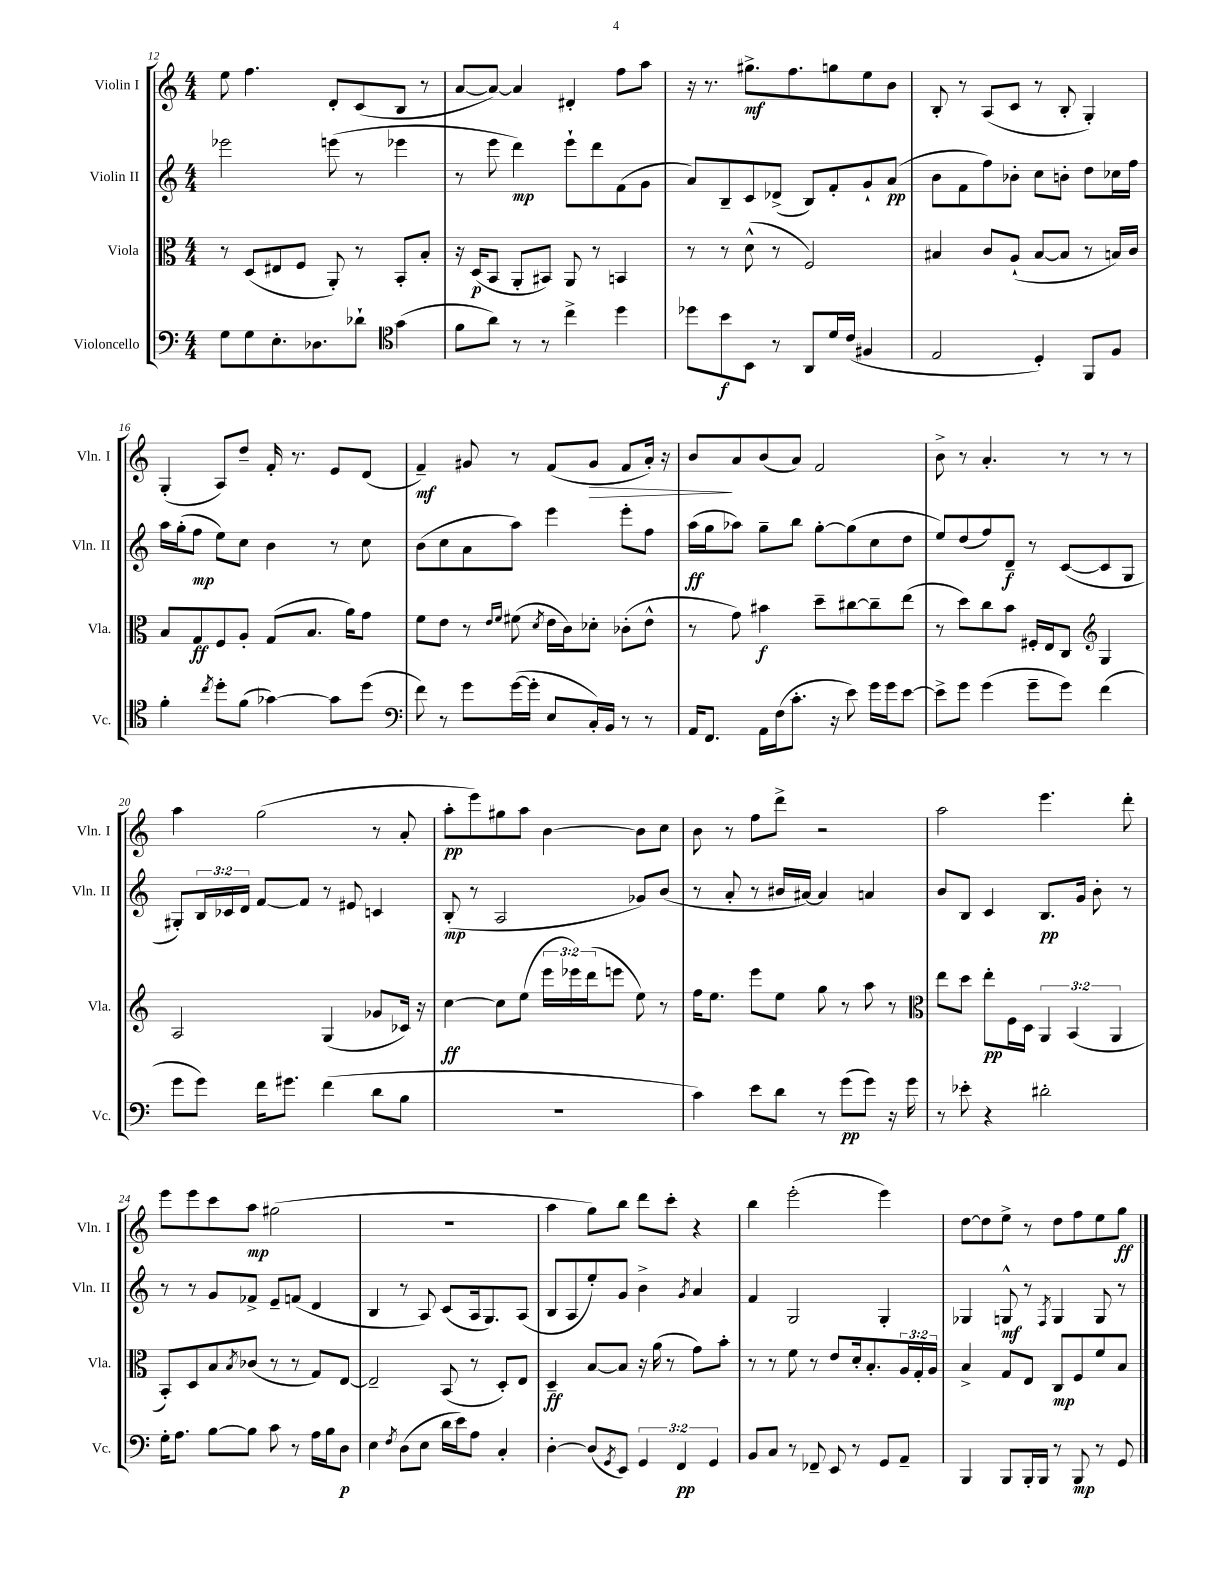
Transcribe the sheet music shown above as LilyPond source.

<<
\new StaffGroup <<
\new Staff = "s0" \with { instrumentName = "Violin I" shortInstrumentName = "Vln. I" } {
    \clef treble \key c \major \numericTimeSignature \time 4/4
    e''8 f''4. d'8-. c'8( b8 r8 |
    a'8~ a'8~) a'4 dis'4-. f''8 a''8 |
    r16 r8. gis''8.->\mf f''8. g''8 e''8 b'8 |
    b8-. r8 a8( c'8 r8 b8-. g4-.) |
    g4-.( a8) d''8-- f'16-. r8. e'8 d'8( |
    f'4--\mf) gis'8 r8 f'8( gis'8\> f'8 a'16-.) r16 |
    b'8\! a'8 b'8( a'8) f'2 |
    b'8-> r8 a'4.-. r8 r8 r8 |
    a''4 g''2( r8 a'8-. |
    a''8-.\pp e'''8) gis''8 a''8 b'4~ b'8 c''8 |
    b'8 r8 f''8 d'''8-> r2 |
    a''2 e'''4. d'''8-. |
    e'''8 e'''8 c'''8 a''8\mp gis''2( |
    R1 |
    a''4 g''8) b''8 d'''8 c'''8-. r4 |
    b''4 e'''2-.( e'''4) |
    d''8~ d''8 e''8-> r8 d''8 f''8 e''8 g''8\ff \bar "|." |
}
\new Staff = "s1" \with { instrumentName = "Violin II" shortInstrumentName = "Vln. II" } {
    \clef treble \key c \major \numericTimeSignature \time 4/4 \override Staff.TupletNumber.text = #tuplet-number::calc-fraction-text
    ees'''2 e'''8( r8 ees'''4 |
    r8 e'''8 d'''4\mp) e'''8-! d'''8 f'8( g'8 |
    a'8) b8-- c'8 des'8->( b8) f'8-. g'8-! a'8\pp( |
    b'8 f'8 f''8) bes'8-. c''8 b'8-. d''8 ces''16 f''16 |
    a''16 g''16-.( f''8\mp e''8) c''8 b'4 r8 c''8 |
    b'8( c''8 a'8 a''8) e'''4 e'''8-. f''8 |
    a''16\ff( g''16 aes''8) g''8-- b''8 g''8~-. g''8( c''8 d''8 |
    e''8) d''8( f''8) d'8--\f r8 c'8~( c'8 g8 |
    gis8-.) \tuplet 3/2 { b16 ces'16 d'16 } f'8~ f'8 r8 eis'8 c'4 |
    b8-.\mp( r8 a2 ges'8) b'8( |
    r8 a'8-. r8 bis'16 ais'16~) ais'4 a'4 |
    b'8 b8 c'4 b8.\pp g'16 b'8-. r8 |
    r8 r8 g'8 fes'8-> e'8-- f'8( d'4 |
    b4 r8 a8) c'8( a16 g8.) a8( |
    b8 a8 e''8-.) g'8 b'4-> \acciaccatura { g'8 } a'4 |
    f'4 g2 g4-. |
    ges4 g8-^\mf r8 \acciaccatura { f8 } g4 g8 r8 \bar "|." |
}
\new Staff = "s2" \with { instrumentName = "Viola" shortInstrumentName = "Vla." } {
    \clef alto \key c \major \numericTimeSignature \time 4/4 \override Staff.TupletNumber.text = #tuplet-number::calc-fraction-text
    r8 d8( eis8 f8 a,8-.) r8 b,8-. b8-. |
    r16 d16\p( b,8 a,8-. bis,8) a,8 r8 b,4 |
    r8 r8 d'8-^( r8 f2) |
    bis4 c'8 a8-!( bis8~ bis8 r8 b16) c'16 |
    b8 g8\ff f8 a8-. g8( b8. a'16) g'8 |
    f'8 e'8 r8 \grace { e'16 f'16 } fis'8( \acciaccatura { d'8 } e'16 c'16) des'8-. ces'8-.( e'8-^ |
    r8 g'8) bis'4\f d''8-- cis''8~ cis''8-- e''8( |
    r8 d''8) c''8 b'8 fis16-. e16 c8 \clef treble g4 |
    a2 g4( ges'8 ces'16) r16 |
    c''4~\ff c''8 e''8( \tuplet 3/2 { e'''16 ees'''16) d'''16( } e'''8 e''8) r8 |
    f''16 e''8. e'''8 e''8 g''8 r8 a''8 r8 |
    \clef alto e''8 d''8 e''8-.\pp f16 d16 \tuplet 3/2 { a,4 b,4( a,4 } |
    b,8-.) d8 b8 \acciaccatura { b8 } ces'8( r8 r8 g8) e8~ |
    e2-- b,8( r8 d8-.) e8 |
    d4--\ff b8~ b8 r16 a'16( r8 g'8) b'8-. |
    r8 r8 f'8 r8 e'8 d'16-. b8.-. \tuplet 3/2 { a16 g16-. a16 } |
    b4-> g8 e8 c8\mp f8 f'8 b8 \bar "|." |
}
\new Staff = "s3" \with { instrumentName = "Violoncello" shortInstrumentName = "Vc." } {
    \clef bass \key c \major \numericTimeSignature \time 4/4 \override Staff.TupletNumber.text = #tuplet-number::calc-fraction-text
    g8 g8 e8.-. des8. des'8-! \clef tenor g'4( |
    f'8 a'8) r8 r8 c''4-> d''4 |
    des''8 b'8\f b,8 r8 a,8 d'16 c'16( fis4 |
    e2 d4-.) f,8 f8 |
    f'4-. \acciaccatura { c''8 } d''8-. f'8( ges'4~) ges'8 d''8( |
    \clef bass f'8) r8 g'8 g'16~( g'16-. e8 c16-.) b,16 r8 r8 |
    a,16 f,8. a,16 f16( c'8.-. r16 e'8) g'16 g'16 e'8~ |
    e'8-> g'8 g'4( g'8-- g'8) f'4( |
    g'8 g'8) f'16 gis'8. f'4( d'8 b8 |
    r1 |
    c'4) e'8 d'8 r8 g'8\pp( g'8) r16 g'16 |
    r8 ees'8-. r4 dis'2-. |
    g16-. a8. b8~ b8 c'8 r8 a16 b16 d8\p |
    e4 \acciaccatura { f8 } d8( e8 d'16 e'16) a8 c4-. |
    d4~-. d8( \acciaccatura { g,8 } e,8) \tuplet 3/2 { g,4 f,4\pp g,4 } |
    b,8 c8 r8 fes,8-- e,8 r8 g,8 a,8-- |
    b,,4 b,,8 b,,16-. b,,16 r8 b,,8\mp r8 g,8 \bar "|." |
}
>>
>>
\layout { \context { \Score currentBarNumber = #12 } }
